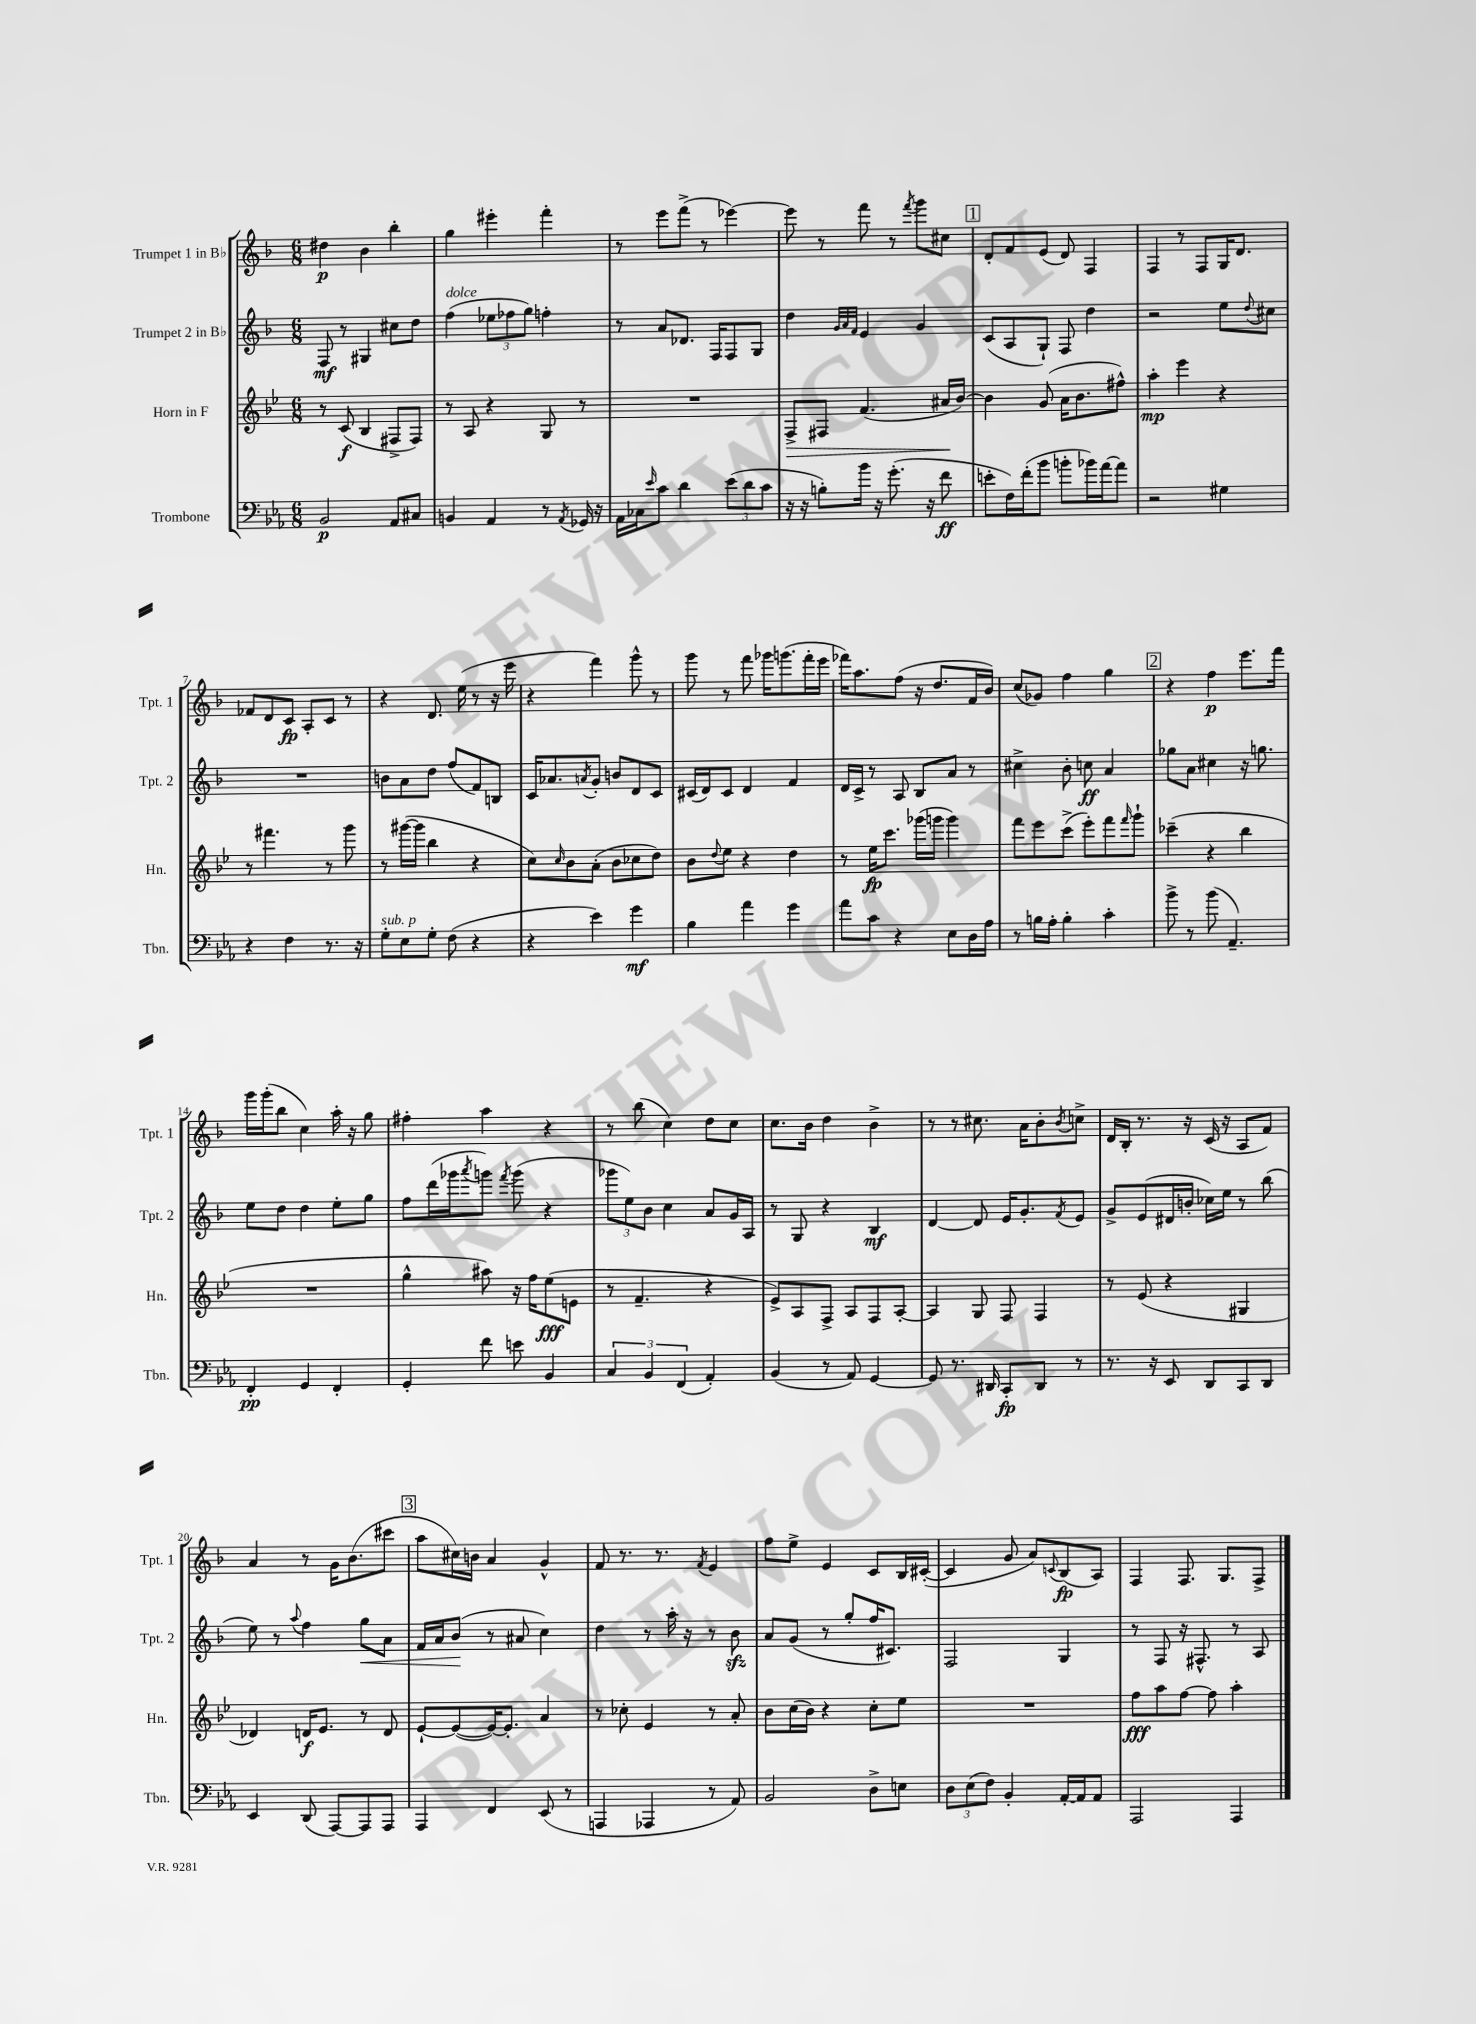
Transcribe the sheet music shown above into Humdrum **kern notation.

**kern	**kern	**kern	**kern
*staff4	*staff3	*staff2	*staff1
*clefF4	*clefG2	*clefG2	*clefG2
*k[b-e-a-]	*k[b-e-]	*k[b-]	*k[b-]
*M6/8	*M6/8	*M6/8	*M6/8
2BB-	8r	8F	4dd#
.	(8c	8r	.
.	4B-	4G#	4b-
8AA-	8F#^	8cc#	4bb-'
8C#	8F#)	8dd	.
=	=	=	=
4BB	8r	(4ff	4gg
.	8A	.	.
4AA-	4r	12ee-	4eee#'
.	.	12ff-	.
.	.	12gg)	.
8r	8G	4ff'	4fff'
8qAA-	.	.	.
16GG-	8r	.	.
16r	.	.	.
=	=	=	=
16AA-	2.r	8r	8r
16C-	.	.	.
16qqe-	.	.	.
8c	.	8a	8eee
4d	.	8.d-	(8fff^
.	.	.	8r
.	.	16F	.
(12e-	.	8F	[4eee-)
12d	.	.	.
.	.	8G	.
12c	.	.	.
=	=	=	=
16r	8F^	4dd	8eee-]
16r	.	.	.
8B')	8F#	.	8r
.	.	32qqg	.
.	.	32qqa	.
.	.	32qqf	.
16b-	(4.f	4e	8fff
16r	.	.	.
(8.g'	.	.	8r
.	.	.	8qfff
.	.	4g	8ggg
16r	.	.	.
8f	16a#	.	8cc#
.	[16b-)	.	.
=	=	=	=
8e'	4b-]	(8c	8d'
16F)	.	8A	8f
(16f'	.	.	.
8b-	(8g	8G`)	(8e
8b'	16a	8F	8d)
.	8.b-	.	.
16b-)	.	4dd	4F
[16a-	.	.	.
8a-]	8ff#^^)	.	.
=	=	=	=
2r	4aa'	2r	4F
.	4eee-	.	8r
.	.	.	8F
4G#	4r	8ee	16G
.	.	.	8.d
.	.	8qqdd	.
.	.	8cc#	.
=	=	=	=
4r	8r	2.r	8f-
.	4.fff#	.	8d
4F	.	.	8c
.	.	.	8A'
8.r	8r	.	8c
.	8ggg	.	8r
16r	.	.	.
=	=	=	=
8G'	8r	8b	4r
8E-	([16ggg#	8a	.
.	16ggg#]	.	.
8G'	4bb-	8dd	8.d
(8F	.	(8ff	.
.	.	.	(16ee
4r	4r	8f)	8r
.	.	8B	16r
.	.	.	16eee
=	=	=	=
4r	8cc)	16c	4r
.	.	8.a-	.
.	16qqcc	.	.
.	8b-	.	.
.	.	8qa	.
4e-)	(8a'	8g'	4fff)
.	8b-	8b	.
4g	8cc-	8d	8ggg^^
.	8dd)	8c	8r
=	=	=	=
4B-	8b-	(16c#	8ggg
.	.	16d)	.
.	8qqdd	.	.
.	8ee-	8c#	8r
4a-	4r	4d	8fff
.	.	.	16ggg-
.	.	.	(8.ggg
4g	4dd	4f	.
.	.	.	16fff'
.	.	.	16eee
=	=	=	=
8a-	8r	16d	16fff-)
.	.	16c^	8.aa
8c	16ee-	8r	.
.	8.ccc	.	.
4r	.	8A	(8ff
.	(16ggg-	8B-	16r
.	16ggg	.	8.dd
8E-	4ggg)	8a	.
16D	.	8r	16f
16A-	.	.	16b-)
=	=	=	=
8r	8fff	4cc#^	(8cc
16B	8eee-	.	8g-)
16A-'	.	.	.
4B'	(8ccc^	8b-'	4ff
.	8eee-')	8cc	.
4c'	8fff	4a	4gg
.	16qqfff	.	.
.	8ggg`	.	.
=	=	=	=
8b-^	(4ccc-~	8gg-	4r
8r	.	8a	.
(8b-	4r	4cc#	4ff
4.AA-~)	.	.	.
.	4bb-	16r	8.eee
.	.	8.gg	.
.	.	.	16fff
=	=	=	=
4FF'	2.r	8ee	16ggg
.	.	.	(16ggg'
.	.	8dd	8bb-
4GG	.	4dd	4cc)
4FF'	.	8ee'	16aa'
.	.	.	16r
.	.	8gg	8gg
=	=	=	=
4GG'	4gg^^	8ff	4ff#'
.	.	(16ddd	.
.	.	16ggg-	.
.	.	8qaaa	.
8f	8aa#)	8ggg)	4aa
.	.	8qfff	.
8e	16r	(8ggg	.
.	16ff	.	.
4BB-	(8ee-	4r	4r
.	8e	.	.
=	=	=	=
6C	8r	12ggg-	8r
.	.	12ee)	.
.	4.f~	.	(8bb-
6BB-	.	12b-	.
.	.	4cc	4cc)
(6FF	.	.	.
4AA-')	4r	8a	8dd
.	.	16g	8cc
.	.	16A	.
=	=	=	=
(4BB-	8e-^)	8r	8.cc
.	8A	8G	.
.	.	.	16b-
8r	8F^	4r	4dd
8AA-)	8A	.	.
[4GG	8F	4B-	4b-^
.	[8A'	.	.
=	=	=	=
8GG]	4A]	[4d	8r
8.r	.	.	8r
.	8G	8d]	8.cc#
16DD#	.	.	.
8CC'	8F	16e	.
.	.	8.g'	16a
8DD#	4F	.	8b-'
.	.	8qf	8qb-
8r	.	8e	8cc^
=	=	=	=
8.r	8r	8g^	16d
.	.	.	16B-'
.	(8e-	(8e	8.r
16r	.	.	.
8EE-	4r	16d#	.
.	.	16b'	16r
8DD	.	16cc-)	(16c
.	.	16ee	16r
8CC	4G#	8r	8A
8DD	.	(8bb-	8f)
=	=	=	=
4EE-	4d-)	8ee)	4a
.	.	8r	.
.	.	8qqaa	.
(8DD	16d	4ff	8r
.	8.e-	.	.
[8AAA-)	.	.	16g
.	.	.	(8.b-
8AAA-]	8r	8gg	.
8AAA-	8d	8a	8ccc#
=	=	=	=
4AAA-	[8e-`	16f	8aa
.	.	16a	.
.	(8e-_	(8b-	16cc#)
.	.	.	16b
4FF	16e-_)	8r	4a
.	8.e-']	.	.
.	.	8a#	.
(8EE-	4a	4cc)	4g^^
8r	.	.	.
=	=	=	=
4AAA	8r	4dd	8f
.	8cc-'	.	8.r
4AAA-	4e-	8r	.
.	.	.	8.r
.	.	16aa'	.
.	.	16r	.
.	.	.	8qf
8r	8r	8r	4e
8AA-)	8a'	8b-	.
=	=	=	=
2BB-	8b-	8a	8ff
.	(16cc	(8g	8ee^
.	16b-)	.	.
.	4r	8r	4e
.	.	8gg'	.
8D^	8cc'	16ff	8c
.	.	8.c#)	.
8E	8ee-	.	16B-
.	.	.	([16c#'
=	=	=	=
12D	2.r	2F	4c#]
(12E-	.	.	.
12F)	.	.	.
4BB-'	.	.	8g
.	.	.	8a)
.	.	.	8qqc
[16AA-'	.	4G	(8B-
16AA-]	.	.	.
8AA-	.	.	8A)
=	=	=	=
2AAA-	8ff	8r	4F
.	8aa	8F	.
.	[8ff	16r	8.F
.	.	8.F#^^	.
.	8ff]	.	.
.	.	.	8.G
4AAA-	4aa'	8r	.
.	.	8A	8F^
==	==	==	==
*-	*-	*-	*-
